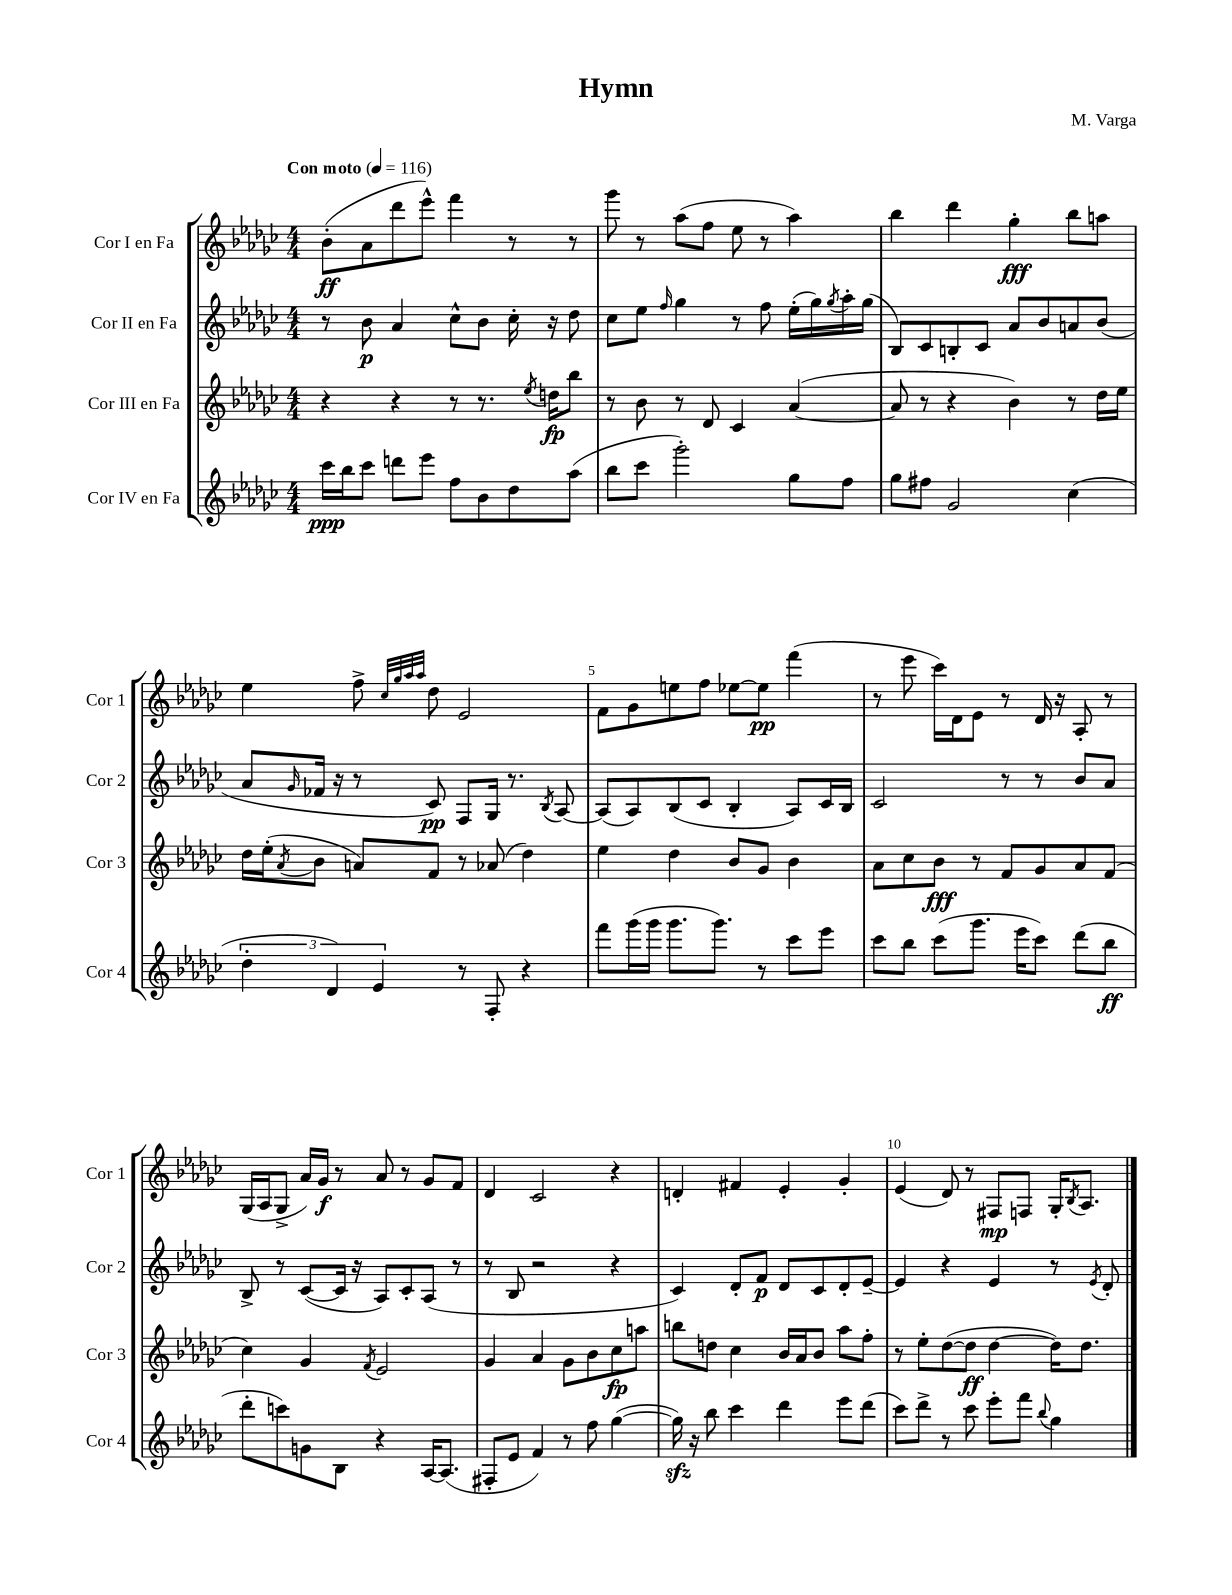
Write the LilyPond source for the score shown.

\header { title = "Hymn" composer = "M. Varga" }
<<
\new StaffGroup <<
\new Staff = "s0" \with { instrumentName = "Cor I en Fa" shortInstrumentName = "Cor 1" } {
    \clef treble \key ges \major \numericTimeSignature \time 4/4 \tempo "Con moto" 4 = 116
    bes'8-.\ff( aes'8 des'''8 ees'''8-^) f'''4 r8 r8 |
    ges'''8 r8 aes''8( f''8 ees''8 r8 aes''4) |
    bes''4 des'''4 ges''4-.\fff bes''8 a''8 |
    ees''4 f''8-> \grace { ces''32 ges''32 aes''32 aes''32 } des''8 ees'2 |
    f'8 ges'8 e''8 f''8 ees''8~ ees''8\pp f'''4( |
    r8 ees'''8 ces'''16) des'16 ees'8 r8 des'16 r16 aes8-. r8 |
    ges16( aes16 ges8-> aes'16) ges'16\f r8 aes'8 r8 ges'8 f'8 |
    des'4 ces'2 r4 |
    d'4-. fis'4 ees'4-. ges'4-. |
    ees'4( des'8) r8 fis8\mp f8 ges16-. \acciaccatura { bes8 } aes8. \bar "|." |
}
\new Staff = "s1" \with { instrumentName = "Cor II en Fa" shortInstrumentName = "Cor 2" } {
    \clef treble \key ges \major \numericTimeSignature \time 4/4
    r8 bes'8\p aes'4 ces''8-^ bes'8 ces''16-. r16 des''8 |
    ces''8 ees''8 \grace { f''16 } ges''4 r8 f''8 ees''16-.( ges''16) \acciaccatura { ges''8 } aes''16-. ges''16( |
    bes8) ces'8 b8-. ces'8 aes'8 bes'8 a'8 bes'8( |
    aes'8 \grace { ges'16 } fes'16 r16 r8 ces'8\pp) f8 ges16 r8. \acciaccatura { bes8 } aes8~ |
    aes8( aes8) bes8( ces'8 bes4-. aes8) ces'16 bes16 |
    ces'2 r8 r8 bes'8 aes'8 |
    bes8-> r8 ces'8~( ces'16 r16 aes8) ces'8-. aes8( r8 |
    r8 bes8 r2 r4 |
    ces'4) des'8-. f'8\p des'8 ces'8 des'8-. ees'8~-- |
    ees'4 r4 ees'4 r8 \acciaccatura { ees'8 } des'8-. \bar "|." |
}
\new Staff = "s2" \with { instrumentName = "Cor III en Fa" shortInstrumentName = "Cor 3" } {
    \clef treble \key ges \major \numericTimeSignature \time 4/4
    r4 r4 r8 r8. \acciaccatura { ees''8 } d''16\fp bes''8 |
    r8 bes'8 r8 des'8 ces'4 aes'4~( |
    aes'8 r8 r4 bes'4) r8 des''16 ees''16 |
    des''16 ees''16-.( \acciaccatura { aes'8 } bes'8 a'8) f'8 r8 aes'8( des''4) |
    ees''4 des''4 bes'8 ges'8 bes'4 |
    aes'8 ces''8 bes'8\fff r8 f'8 ges'8 aes'8 f'8( |
    ces''4) ges'4 \acciaccatura { f'8 } ees'2 |
    ges'4 aes'4 ges'8 bes'8 ces''8\fp a''8 |
    b''8 d''8 ces''4 bes'16 aes'16 bes'8 aes''8 f''8-. |
    r8 ees''8-. des''8~( des''8\ff des''4~ des''16) des''8. \bar "|." |
}
\new Staff = "s3" \with { instrumentName = "Cor IV en Fa" shortInstrumentName = "Cor 4" } {
    \clef treble \key ges \major \numericTimeSignature \time 4/4
    ces'''16\ppp bes''16 ces'''8 d'''8 ees'''8 f''8 bes'8 des''8 aes''8( |
    bes''8 ces'''8 ges'''2-.) ges''8 f''8 |
    ges''8 fis''8 ges'2 ces''4( |
    \tuplet 3/2 { des''4-. des'4) ees'4 } r8 f8-. r4 |
    f'''8 ges'''16( ges'''16 ges'''8. ges'''8.) r8 ces'''8 ees'''8 |
    ces'''8 bes''8 ces'''8( ges'''8. ees'''16 ces'''8) des'''8( bes''8\ff |
    des'''8-. c'''8) g'8 bes8 r4 aes16~ aes8.( |
    fis8-. ees'8 f'4) r8 f''8 ges''4~( |
    ges''16\sfz) r16 bes''8 ces'''4 des'''4 ees'''8 des'''8( |
    ces'''8) des'''8-> r8 ces'''8 ees'''8-. f'''8 \appoggiatura { bes''8 } ges''4 \bar "|." |
}
>>
>>
\layout { \context { \Score \override BarNumber.break-visibility = ##(#f #t #t) barNumberVisibility = #(every-nth-bar-number-visible 5) } }
